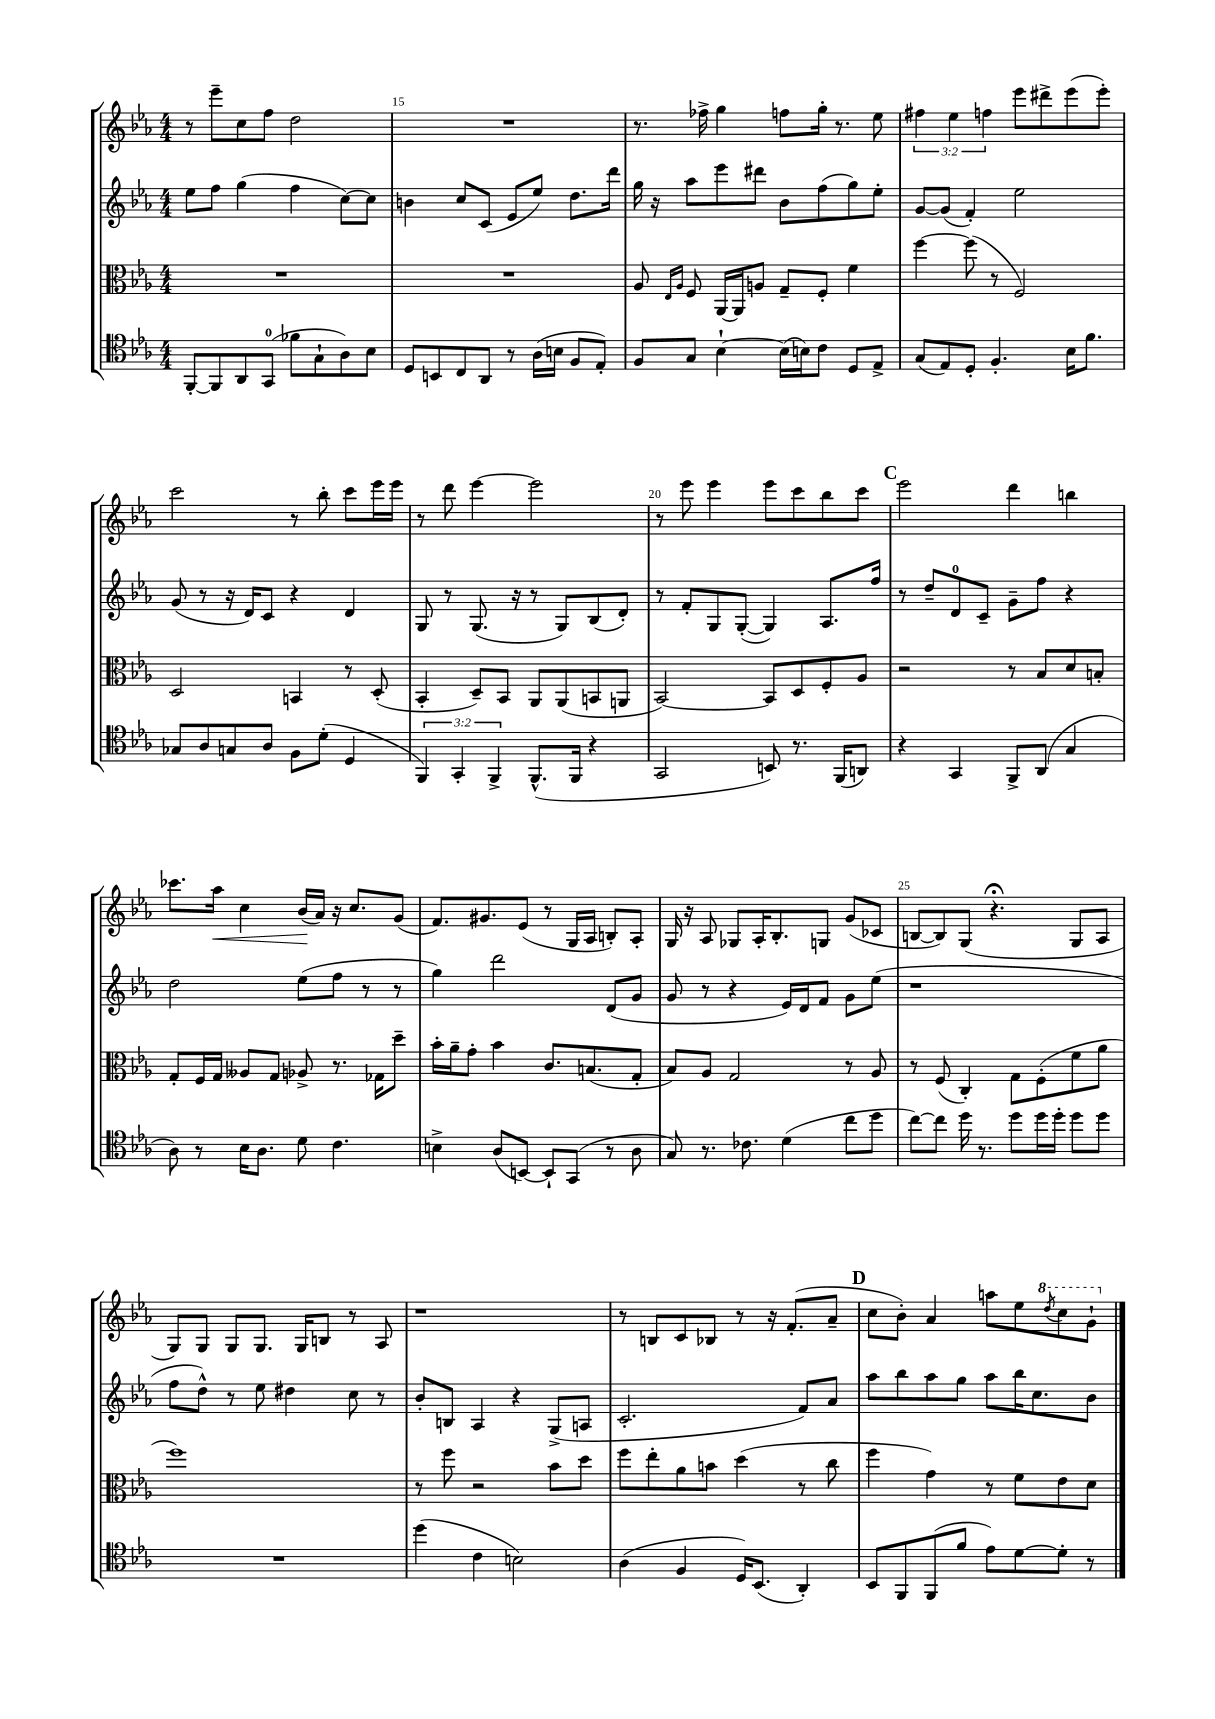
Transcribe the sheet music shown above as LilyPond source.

<<
\new StaffGroup <<
\new Staff = "s0" {
    \clef treble \key ees \major \numericTimeSignature \time 4/4 \override Staff.TupletNumber.text = #tuplet-number::calc-fraction-text
    r8 ees'''8-- c''8 f''8 d''2 |
    R1 |
    r8. fes''16-> g''4 f''8 g''16-. r8. ees''8 |
    \tuplet 3/2 { fis''4 ees''4 f''4 } ees'''8 dis'''8-> ees'''8( ees'''8-.) |
    c'''2 r8 bes''8-. c'''8 ees'''16 ees'''16 |
    r8 d'''8 ees'''4~ ees'''2 |
    r8 ees'''8 ees'''4 ees'''8 c'''8 bes''8 c'''8 |
    \mark \markup { \bold "C" } ees'''2 d'''4 b''4 |
    ces'''8. aes''16\< c''4 bes'16\!( aes'16) r16 c''8. g'8( |
    f'8.) gis'8. ees'8( r8 g16 aes16 b8-.) aes8-. |
    g16 r16 aes8 ges8 aes16-. bes8.-. g8 g'8( ces'8 |
    b8~ b8) g8( r4.\fermata g8 aes8 |
    g8) g8 g8 g8. g16 b8 r8 aes8 |
    r1 |
    r8 b8 c'8 bes8 r8 r16 f'8.-.( aes'8-- |
    \mark \markup { \bold "D" } c''8 bes'8-.) aes'4 a''8 ees''8 \ottava #1 \acciaccatura { d'''8 } c'''8 g''8-! \ottava #0 \bar "|." |
}
\new Staff = "s1" {
    \clef treble \key ees \major \numericTimeSignature \time 4/4
    ees''8 f''8 g''4( f''4 c''8~) c''8 |
    b'4 c''8 c'8( ees'8 ees''8) d''8. d'''16 |
    g''16 r16 aes''8 ees'''8 dis'''8 bes'8 f''8( g''8) ees''8-. |
    g'8~ g'8( f'4-.) ees''2 |
    g'8( r8 r16 d'16) c'8 r4 d'4 |
    g8 r8 g8.( r16 r8 g8) bes8( d'8-.) |
    r8 f'8-. g8 g8~-.( g4) aes8. f''16 |
    \mark \markup { \bold "C" } r8 d''8-- d'8-0 c'8-- g'8-- f''8 r4 |
    d''2 ees''8( f''8 r8 r8 |
    g''4) d'''2 d'8( g'8 |
    g'8 r8 r4 ees'16) d'16 f'8 g'8 ees''8( |
    r1 |
    f''8 d''8-^) r8 ees''8 dis''4 c''8 r8 |
    bes'8-. b8 aes4 r4 g8->( a8 |
    c'2.-. f'8) aes'8 |
    \mark \markup { \bold "D" } aes''8 bes''8 aes''8 g''8 aes''8 bes''16 c''8. bes'8 \bar "|." |
}
\new Staff = "s2" {
    \clef alto \key ees \major \numericTimeSignature \time 4/4
    R1 |
    R1 |
    aes8 \grace { ees16 aes16 } f8 aes,16~ aes,16 a8 g8-- f8-. f'4 |
    f''4~ f''8( r8 f2) |
    d2 b,4 r8 d8-.( |
    bes,4-. d8--) bes,8 aes,8 aes,8( b,8 a,8 |
    bes,2~) bes,8 d8 f8-. aes8 |
    \mark \markup { \bold "C" } r2 r8 bes8 d'8 b8-. |
    g8-. f16 g16 aeses8 g8 aes8-> r8. ges16 d''8-- |
    bes'16-. aes'16-- g'8-. bes'4 c'8. b8.( g8-. |
    bes8) aes8 g2 r8 aes8 |
    r8 f8( c4-.) g8 f8-.( f'8 aes'8 |
    f''1) |
    r8 f''8 r2 bes'8 d''8 |
    f''8 ees''8-. aes'8 b'8 d''4( r8 c''8 |
    \mark \markup { \bold "D" } f''4 g'4) r8 f'8 ees'8 d'8 \bar "|." |
}
\new Staff = "s3" {
    \clef tenor \key ees \major \numericTimeSignature \time 4/4 \override Staff.TupletNumber.text = #tuplet-number::calc-fraction-text
    f,8~-. f,8 aes,8 g,8-0( fes'8 g8-! aes8) bes8 |
    d8 b,8 c8 aes,8 r8 aes16( b16 f8 ees8-.) |
    f8 g8 bes4~-! bes16( b16) c'8 d8 ees8-> |
    g8( ees8) d8-. f4.-. bes16 f'8. |
    ges8 aes8 g8 aes8 f8 d'8-.( d4 |
    \tuplet 3/2 { f,4) g,4-. f,4-> } f,8.-^( f,16 r4 |
    g,2 b,8) r8. f,16( a,8) |
    \mark \markup { \bold "C" } r4 g,4 f,8-> aes,8( g4 |
    aes8) r8 bes16 aes8. d'8 c'4. |
    b4-> aes8( b,8~) b,8-! g,8( r8 aes8 |
    g8) r8. ces'8. d'4( c''8 d''8 |
    c''8~) c''8 d''16 r8. d''8 d''16 d''16-. d''8 d''8 |
    R1 |
    d''4( c'4 b2) |
    aes4( f4 d16) bes,8.( aes,4-.) |
    \mark \markup { \bold "D" } bes,8 f,8 f,8( f'8 ees'8) d'8~ d'8-. r8 \bar "|." |
}
>>
>>
\layout { \context { \Score currentBarNumber = #14 \override BarNumber.break-visibility = ##(#f #t #t) barNumberVisibility = #(every-nth-bar-number-visible 5) } }
